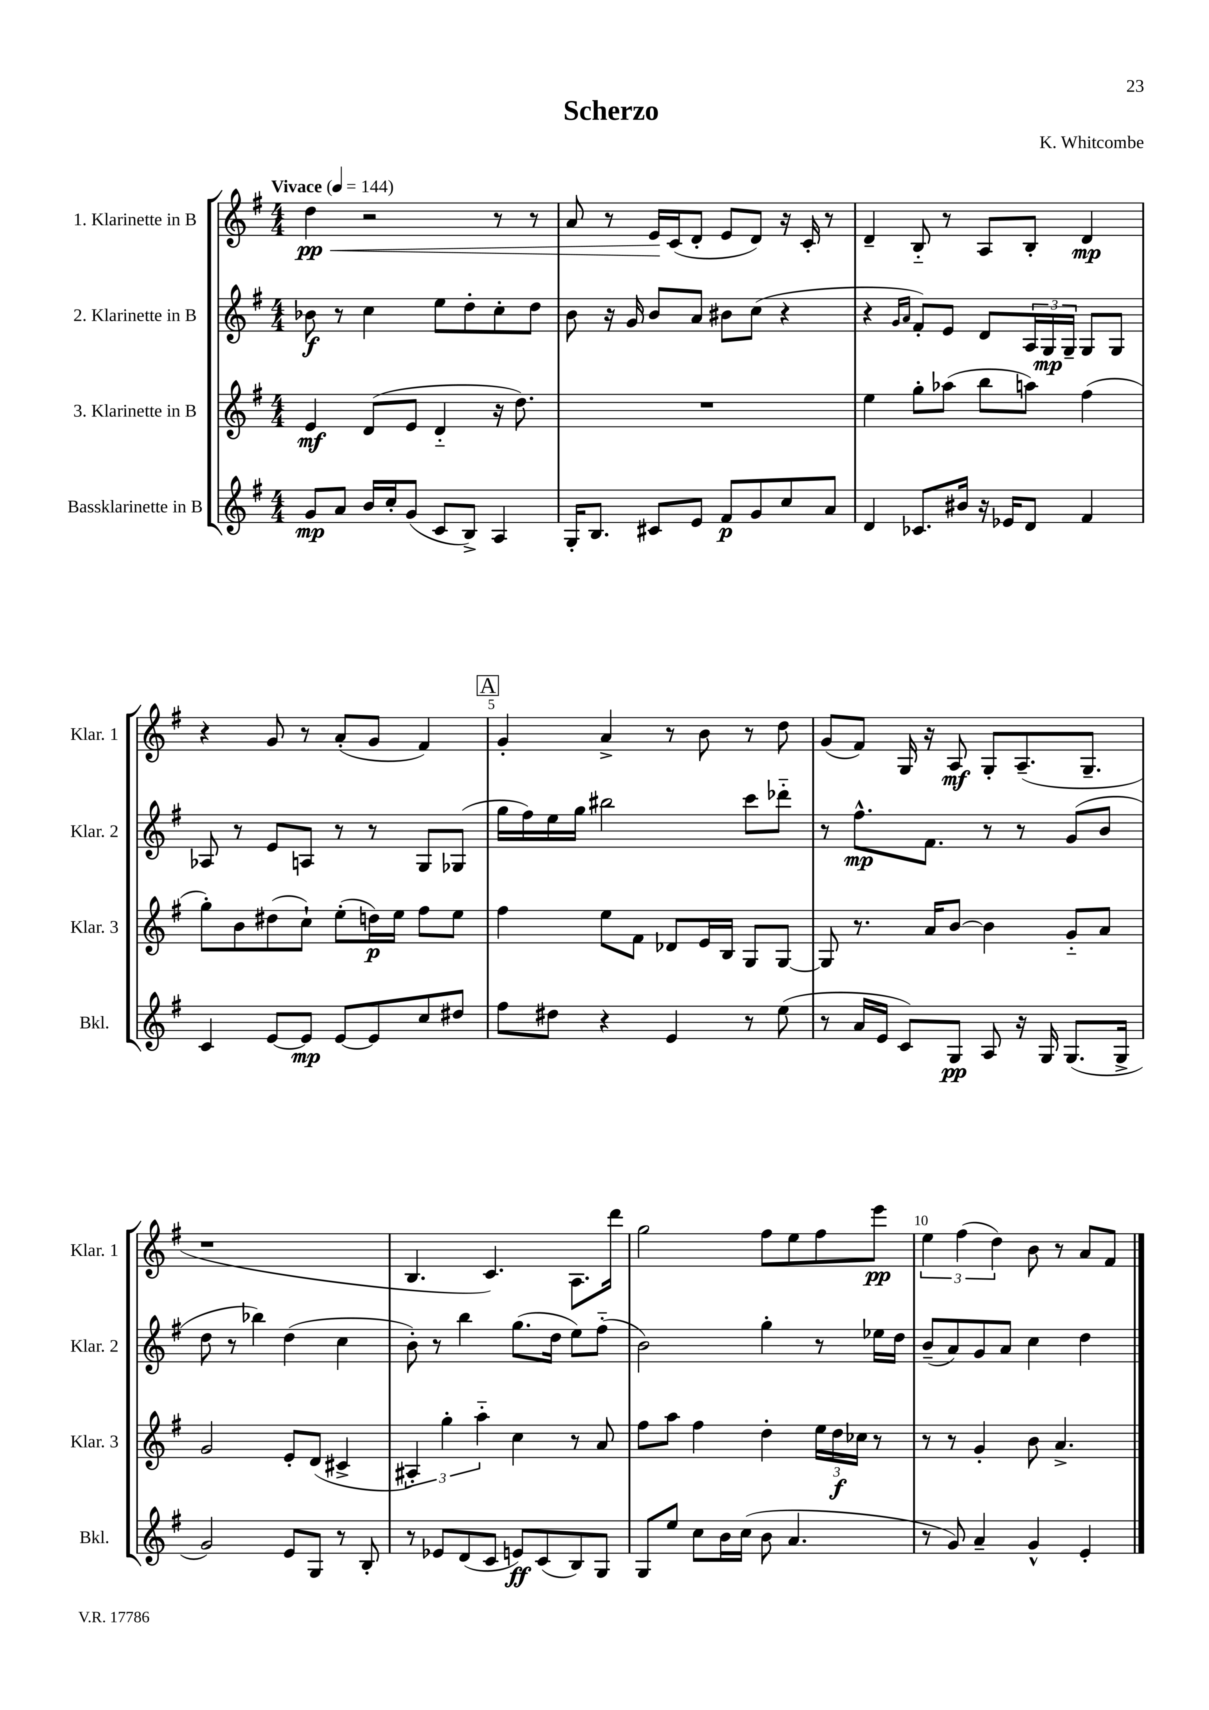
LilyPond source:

\header { title = "Scherzo" composer = "K. Whitcombe" }
<<
\new StaffGroup <<
\new Staff = "s0" \with { instrumentName = "1. Klarinette in B" shortInstrumentName = "Klar. 1" } {
    \clef treble \key g \major \numericTimeSignature \time 4/4 \tempo "Vivace" 4 = 144
    d''4\pp\< r2 r8 r8 |
    a'8 r8 e'16\! c'16( d'8-. e'8 d'8) r16 c'16-. r8 |
    d'4-- b8-_ r8 a8 b8-. d'4\mp |
    r4 g'8 r8 a'8-.( g'8 fis'4) |
    \mark \markup { \box "A" } g'4-. a'4-> r8 b'8 r8 d''8 |
    g'8( fis'8) g16 r16 a8\mf g8-. a8.--( g8.-- |
    r1 |
    b4. c'4.) a8. d'''16 |
    g''2 fis''8 e''8 fis''8 e'''8\pp |
    \tuplet 3/2 { e''4 fis''4( d''4) } b'8 r8 a'8 fis'8 \bar "|." |
}
\new Staff = "s1" \with { instrumentName = "2. Klarinette in B" shortInstrumentName = "Klar. 2" } {
    \clef treble \key g \major \numericTimeSignature \time 4/4
    bes'8\f r8 c''4 e''8 d''8-. c''8-. d''8 |
    b'8 r16 g'16 b'8 a'8 bis'8 c''8( r4 |
    r4 \grace { g'16 a'16 } fis'8-.) e'8 d'8 \tuplet 3/2 { a16 g16\mp g16-- } g8 g8 |
    aes8 r8 e'8 a8 r8 r8 g8 ges8( |
    \mark \markup { \box "A" } g''16 fis''16) e''16 g''16 bis''2 c'''8 des'''8-_ |
    r8 fis''8.-^\mp fis'8. r8 r8 g'8( b'8 |
    d''8 r8 bes''4) d''4( c''4 |
    b'8-.) r8 b''4 g''8.( d''16 e''8) fis''8-_( |
    b'2) g''4-. r8 ees''16 d''16 |
    b'8--( a'8) g'8 a'8 c''4 d''4 \bar "|." |
}
\new Staff = "s2" \with { instrumentName = "3. Klarinette in B" shortInstrumentName = "Klar. 3" } {
    \clef treble \key g \major \numericTimeSignature \time 4/4
    e'4\mf d'8( e'8 d'4-_ r16 d''8.) |
    R1 |
    e''4 g''8-. aes''8( b''8 a''8) fis''4( |
    g''8-.) b'8 dis''8( c''8-!) e''8-.( d''16\p) e''16 fis''8 e''8 |
    \mark \markup { \box "A" } fis''4 e''8 fis'8 des'8 e'16 b16 g8 g8~ |
    g8 r8. a'16 b'8~ b'4 g'8-_ a'8 |
    g'2 e'8-. d'8( cis'4-> |
    \tuplet 3/2 { ais4-.) g''4-. a''4-_ } c''4 r8 a'8 |
    fis''8 a''8 fis''4 d''4-. \tuplet 3/2 { e''16 d''16\f ces''16 } r8 |
    r8 r8 g'4-. b'8 a'4.-> \bar "|." |
}
\new Staff = "s3" \with { instrumentName = "Bassklarinette in B" shortInstrumentName = "Bkl." } {
    \clef treble \key g \major \numericTimeSignature \time 4/4
    g'8\mp a'8 b'16 c''16-. g'8( c'8 b8->) a4 |
    g16-. b8. cis'8 e'8 fis'8\p g'8 c''8 a'8 |
    d'4 ces'8. bis'16 r16 ees'16 d'8 fis'4 |
    c'4 e'8~ e'8\mp e'8~ e'8 c''8 dis''8 |
    \mark \markup { \box "A" } fis''8 dis''8 r4 e'4 r8 e''8( |
    r8 a'16 e'16 c'8) g8\pp a8 r16 g16 g8.( g16-> |
    g'2) e'8 g8 r8 b8-. |
    r8 ees'8 d'8( c'8 e'8\ff) c'8( b8) g8 |
    g8 e''8 c''8 b'16 c''16( b'8 a'4. |
    r8 g'8) a'4-- g'4-^ e'4-. \bar "|." |
}
>>
>>
\layout { \context { \Score \override BarNumber.break-visibility = ##(#f #t #t) barNumberVisibility = #(every-nth-bar-number-visible 5) } }
